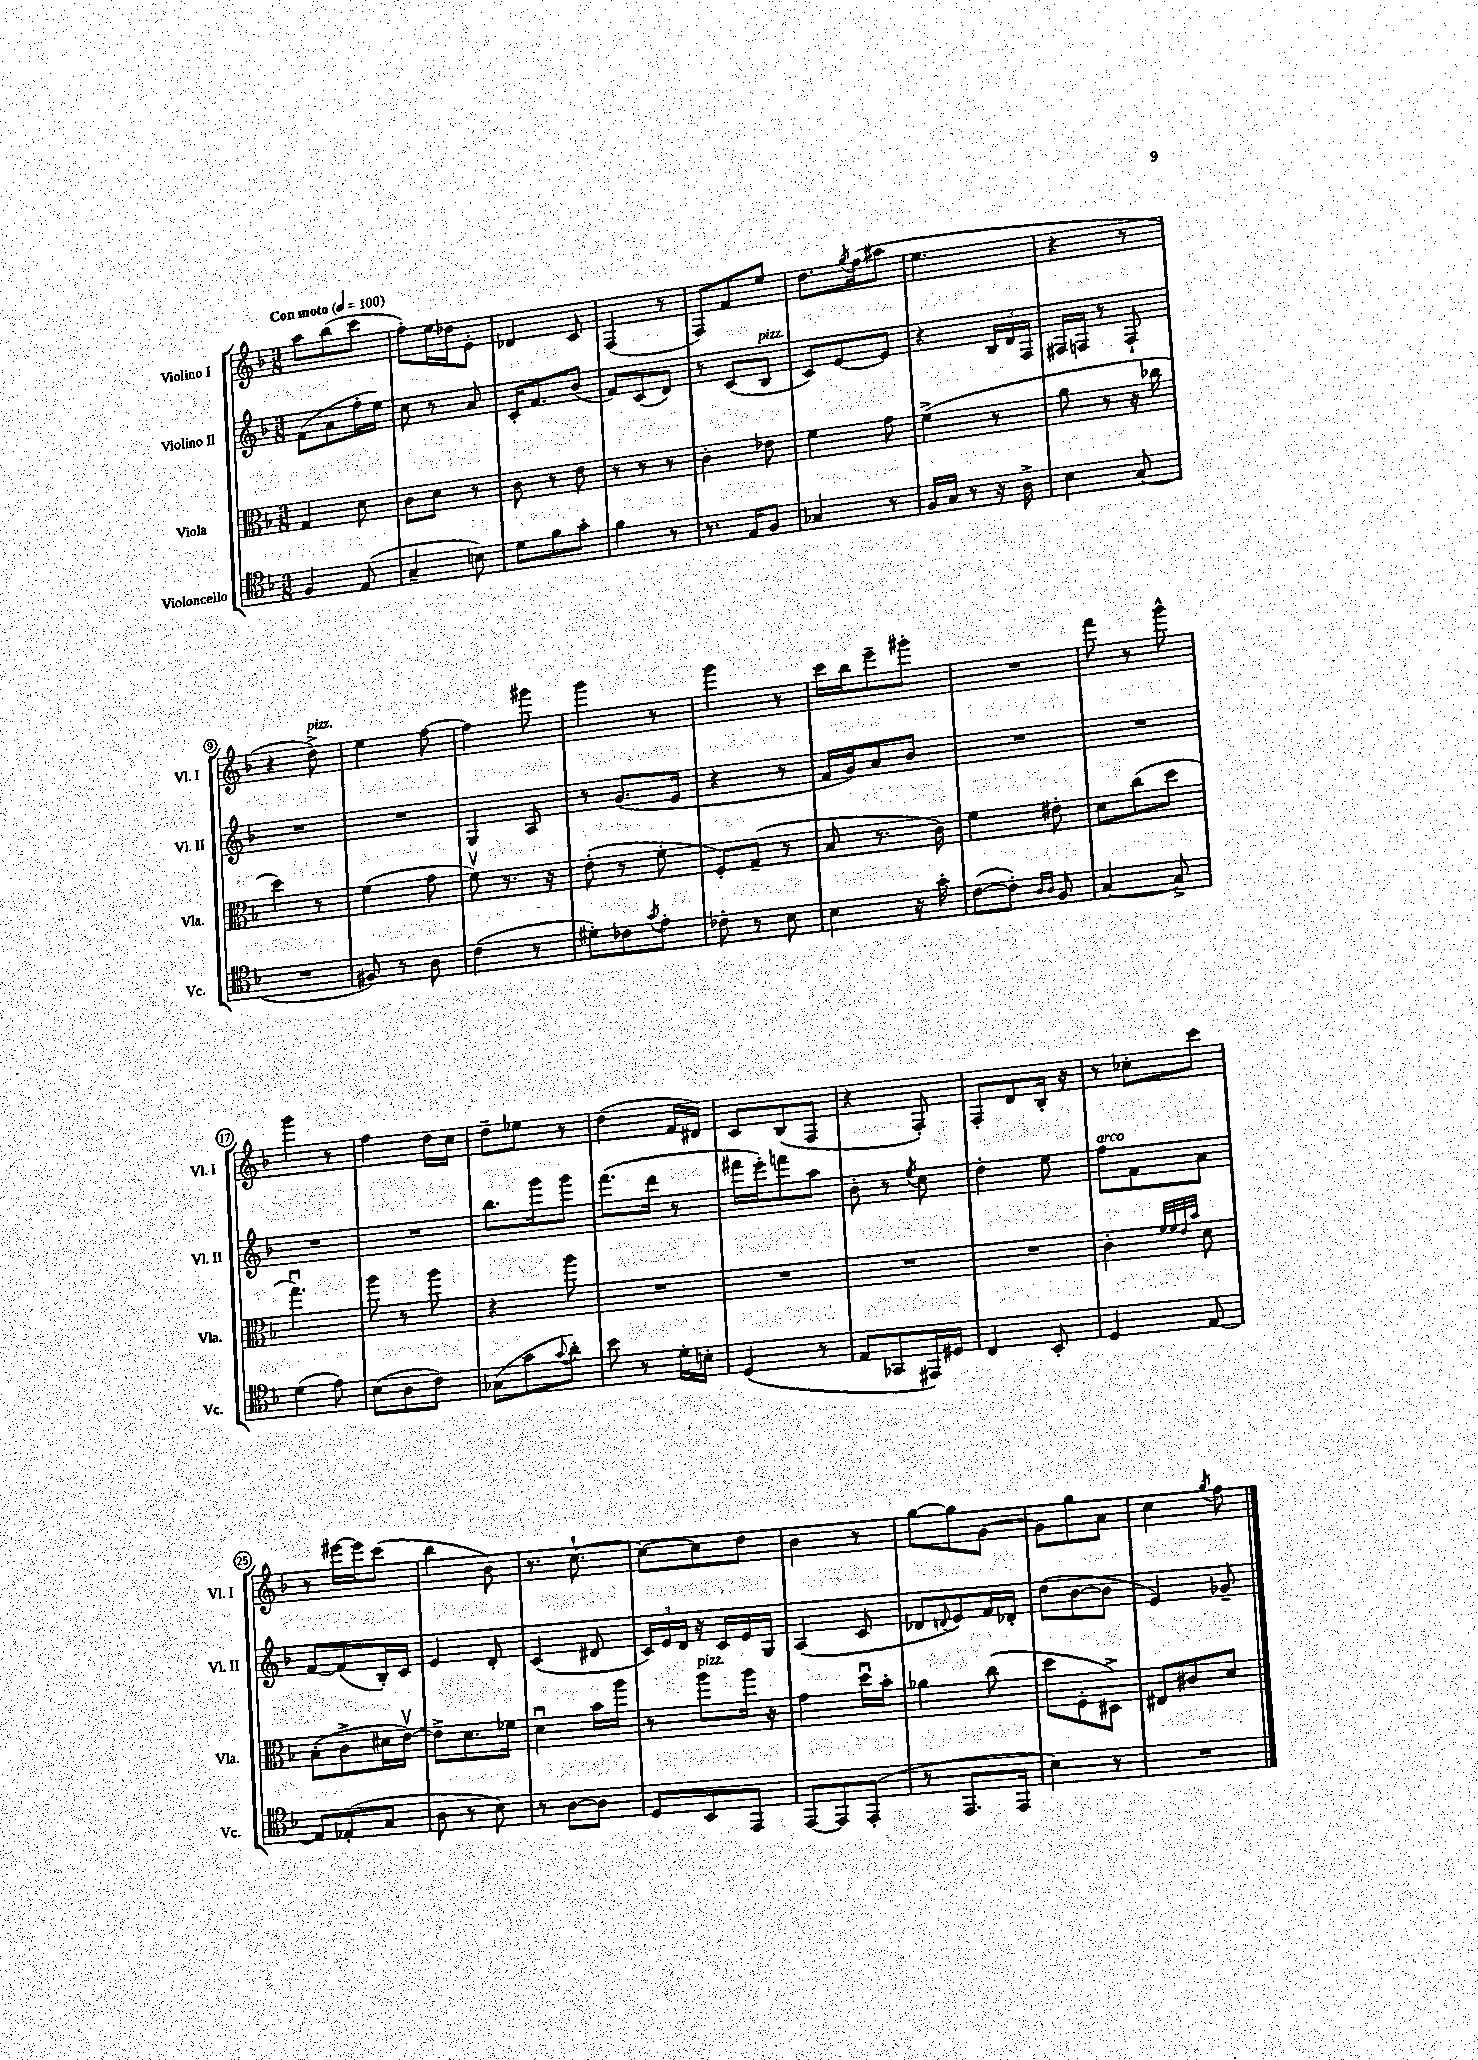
<<
\new StaffGroup <<
\new Staff = "s0" \with { instrumentName = "Violino I" shortInstrumentName = "Vl. I" } {
    \clef treble \key f \major \numericTimeSignature \time 3/8 \tempo "Con moto" 4 = 100
    a''8 bes''8( c'''8 |
    f''8-.) e''16 des''16 e'8-. |
    des'4 c'8 |
    f4( r8 |
    f8) f'8 e''8 |
    d''8. \acciaccatura { g''8 } f''16( ais''8 |
    e''4. |
    r4 r8 |
    r4 d''8->^\markup { \italic "pizz." }) |
    e''4 f''8~ |
    f''4 gis'''8 |
    g'''4 r8 |
    g'''4 r8 |
    c'''16 bes''16 e'''8-- gis'''8-. |
    R4. |
    f'''8 r8 g'''8-^ |
    g'''4 r8 |
    f''4 d''16 c''16 |
    d''8-- ees''8 r8 |
    d''4( f'16 dis'16) |
    c'8 bes8( f8 |
    r4 f8-.) |
    f8-. d'8 bes16-. r16 |
    r8 ces''8-. c'''8 |
    r8 eis'''16~ eis'''16 c'''8( |
    bes''4 bes'8) |
    r8. c''8.~-! |
    c''8~ c''8 d''8 |
    bes'4 r8 |
    g''8~ g''8 g'8~ |
    g'8 g''8 a'8 |
    c''4 \acciaccatura { g''8 } f''8 \bar "|." |
}
\new Staff = "s1" \with { instrumentName = "Violino II" shortInstrumentName = "Vl. II" } {
    \clef treble \key f \major \numericTimeSignature \time 3/8
    f'8( a'8 f''16-. e''16) |
    c''8 r8 a'8 |
    c'16-. f'8. bes'8( |
    f'8) c'8( d'8) |
    r8 c'8( bes8^\markup { \italic "pizz." } |
    c'8) e'8~ e'8 |
    r4 \tuplet 3/2 { bes16 d'16 f16 } |
    fis16 f16 r8 f8-! |
    R4. |
    R4. |
    g4 a8 |
    r8 g'8.( e'16 |
    r4 r8 |
    f'16 g'16) a'8 bes'8 |
    R4. |
    R4. |
    R4. |
    R4. |
    bes''8. g'''16 g'''8 |
    f'''8.( d'''16 r8 |
    fis'''16 e'''16-.) f'''8 a''8 |
    bes'8-. r8 \acciaccatura { e''8 } c''8 |
    d''4-. e''8 |
    f''8^\markup { \italic "arco" } f'8 a'8 |
    f'8~ f'8( bes16-.) c'16 |
    e'4 d'8-. |
    c'4( dis'8 |
    \tuplet 3/2 { c'16) e'16 d'16 } r16 c'16 e'16 g16 |
    a4( c'8 |
    des'8 \appoggiatura { d'8 } e'8) f'16 des'16-. |
    d''8( bes'8~ bes'8 |
    e'4) ges'8-- \bar "|." |
}
\new Staff = "s2" \with { instrumentName = "Viola" shortInstrumentName = "Vla." } {
    \clef alto \key f \major \numericTimeSignature \time 3/8
    g4 d'8 |
    c'8 d'8 r8 |
    c'8 r8 e'8 |
    r8 r8 r8 |
    c'4-. ees'8 |
    f'4 g'8 |
    f'4->( r8 |
    a'8 r8 r16 ces''16 |
    d''4) r8 |
    f'4( g'8 |
    f'8\upbow) r8. r16 |
    e'8-.( r8 f'8-. |
    f8-.) g8--( r8 |
    bes8 r8. c'16) |
    f'4 eis'8-. |
    d'8 c''8( d''8 |
    g''4.\downbow) |
    a''8 r8 a''8 |
    r4 a''8 |
    R4. |
    R4. |
    R4. |
    R4. |
    c'4-. \grace { f'32 f'32 e'32 bes'32 } d'8 |
    bes8-.( c'8-> dis'16 e'16~\upbow) |
    e'8-> d'8. fes'16 |
    d'4\downbow bes'16 a''16 |
    r8 a''8^\markup { \italic "pizz." } a''16 r16 |
    g'4 d''16\downbow bes'16-. |
    aes'4 c''8( |
    d''8 f8-. dis8->) |
    eis8 cis'8 d'8 \bar "|." |
}
\new Staff = "s3" \with { instrumentName = "Violoncello" shortInstrumentName = "Vc." } {
    \clef tenor \key f \major \numericTimeSignature \time 3/8
    f4 e8( |
    g4-- b8) |
    d'8 f'8 g'8-. |
    f'4 r8 |
    r8. e16 f8 |
    ges4 r8 |
    f16 g16 r8 r16 a16-> |
    bes4 g8( |
    R4. |
    fis8) r8 a8 |
    c'4( r8 |
    dis'8-.) ces'8 \acciaccatura { g'8 } e'8-. |
    ces'8-. r8 bes8 |
    bes4 r16 g'16-. |
    c'8~( c'8-.) \grace { a16 a16 } f8 |
    g4~ g8-> |
    d'4( e'8) |
    bes8( a8 c'8) |
    ges8( g'8 \appoggiatura { g'8 } a'8-.) |
    bes'8 r8 d'16-. b16-. |
    d4( r8 |
    e8 ges,8 eis,16) dis16 |
    c4 bes,8-. |
    d4 e8~ |
    e8 ees8-.( g8 |
    a8 r8 bes8) |
    r8 a8~ a8 |
    d8 bes,8 e,8 |
    e,8~ e,8 e,8-.( |
    r8 e,8. e,16 |
    bes4) r8 |
    R4. \bar "|." |
}
>>
>>
\layout { \context { \Score \override BarNumber.stencil = #(make-stencil-circler 0.1 0.3 ly:text-interface::print) } }
